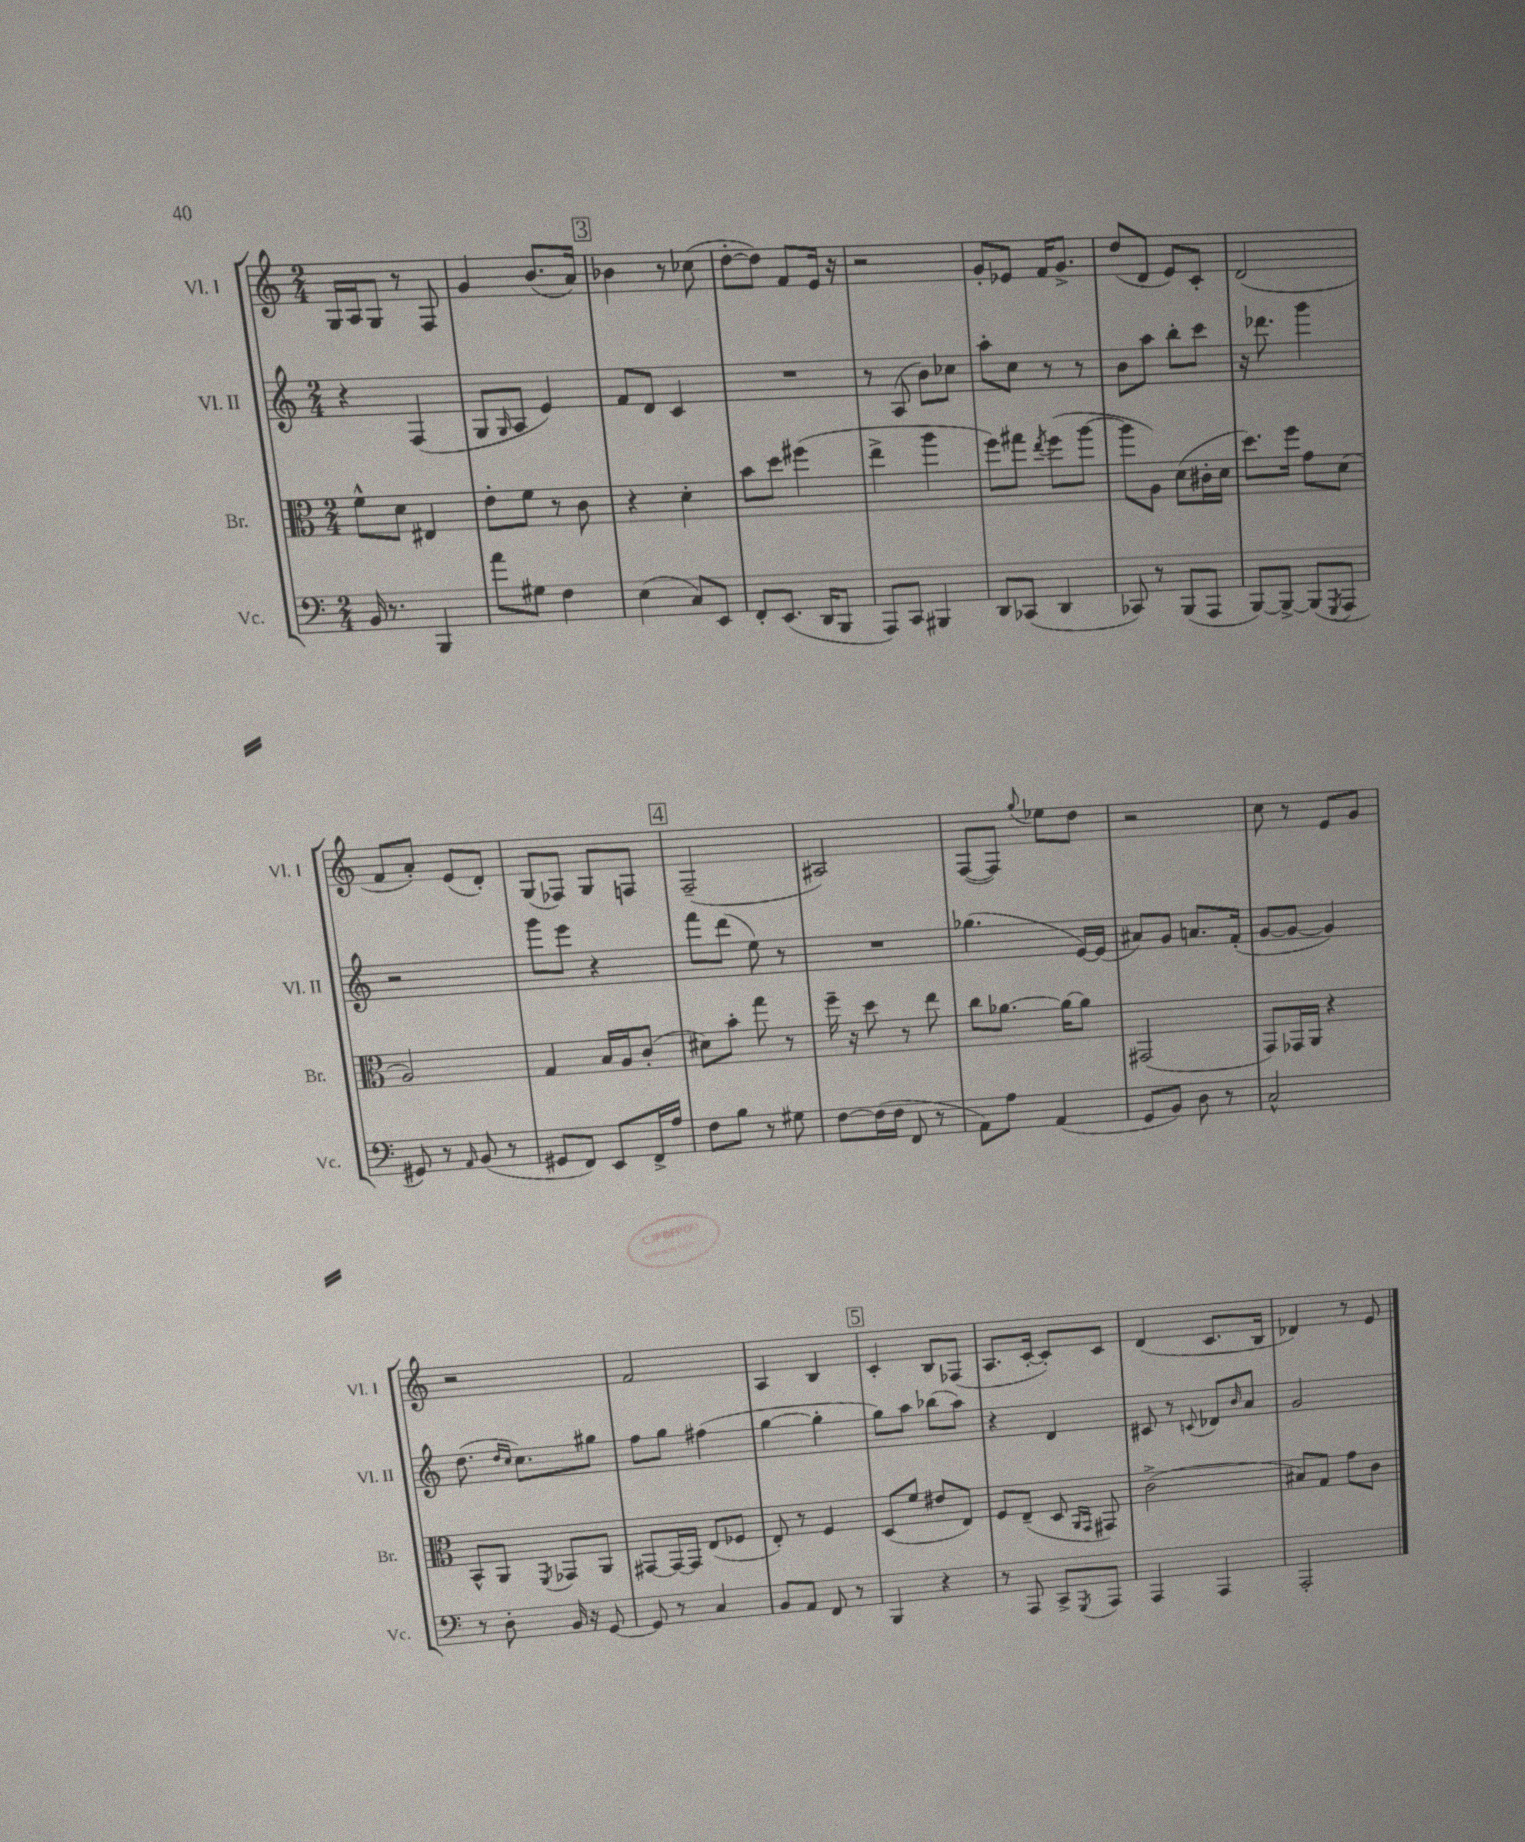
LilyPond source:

<<
\new StaffGroup <<
\new Staff = "s0" \with { instrumentName = "Vl. I" shortInstrumentName = "Vl. I" } {
    \clef treble \key c \major \numericTimeSignature \time 2/4
    g16 a16 g8 r8 f8 |
    g'4 b'8.( a'16) |
    \mark \markup { \box "3" } bes'4 r8 ces''8( |
    d''8~-. d''8) f'8 e'16 r16 |
    r2 |
    g'8-. ees'8 f'16 g'8.-> |
    d''8( d'8 e'8) c'8-. |
    d'2( |
    f'8 a'8-.) e'8( d'8-.) |
    g8( fes8) g8 f8 |
    \mark \markup { \box "4" } f2--( |
    ais2) |
    f8~( f8) \appoggiatura { g''8 } ees''8 d''8 |
    r2 |
    c''8 r8 e'8 g'8 |
    r2 |
    f'2 |
    a4 b4 |
    \mark \markup { \box "5" } c'4-. b8 fes8( |
    a8. c'16~-. c'8-.) c'8 |
    d'4( c'8. b16 |
    des'4) r8 e'8 \bar "|." |
}
\new Staff = "s1" \with { instrumentName = "Vl. II" shortInstrumentName = "Vl. II" } {
    \clef treble \key c \major \numericTimeSignature \time 2/4
    r4 f4( |
    g8 \grace { g16 } a8 e'4) |
    \mark \markup { \box "3" } f'8 d'8 c'4 |
    R2 |
    r8 a8( b'8) ces''8 |
    a''8-. c''8 r8 r8 |
    b'8 a''8 b''8-. c'''8 |
    r16 des'''8. g'''4 |
    r2 |
    g'''8 e'''8 r4 |
    \mark \markup { \box "4" } f'''8 d'''8( e''8) r8 |
    R2 |
    ges''4.( e'16~) e'16( |
    ais'8) g'8 a'8. f'16-.( |
    g'8~ g'8~ g'4) |
    d''8.( \grace { d''16 c''16 } c''8.) gis''8 |
    f''8 g''8 fis''4( |
    g''4~ g''4-. |
    \mark \markup { \box "5" } g''8) a''8 bes''8( a''8) |
    r4 d'4 |
    cis'8 r8 \appoggiatura { c'8 } des'8 \grace { b'16 } a'8 |
    g'2 \bar "|." |
}
\new Staff = "s2" \with { instrumentName = "Br." shortInstrumentName = "Br." } {
    \clef alto \key c \major \numericTimeSignature \time 2/4
    f'8-^ d'8 eis4 |
    e'8-. f'8 r8 c'8 |
    \mark \markup { \box "3" } r4 d'4-. |
    b'8 d''8 fis''4( |
    e''4-> a''4 |
    f''8) gis''8 \acciaccatura { e''8 } f''8( a''8~ |
    a''8 a8) d'8( cis'16-. d'16 |
    d''8.) f''16 g'8 d'8( |
    a2) |
    g4 b16 a16 c'8-.( |
    \mark \markup { \box "4" } dis'8) b'8-. g''8 r8 |
    f''16-- r16 d''8 r8 e''8 |
    c''8 aes'8.~ aes'16~ aes'8 |
    gis,2( |
    g,8) ges,16 a,16 r4 |
    b,8-^ a,8 \acciaccatura { f,8 } ges,8 a,8 |
    gis,8~ gis,16~ gis,16 e8( fes8 |
    e8-.) r8 f4 |
    \mark \markup { \box "5" } d8( f'8 eis'8 e8) |
    f8 e8--( d8 \grace { a,16 g,16 } gis,8) |
    c'2->( |
    bis8) g8 g'8 c'8 \bar "|." |
}
\new Staff = "s3" \with { instrumentName = "Vc." shortInstrumentName = "Vc." } {
    \clef bass \key c \major \numericTimeSignature \time 2/4
    b,16 r8. b,,4 |
    a'8 gis8 f4 |
    \mark \markup { \box "3" } e4( c8) e,8 |
    f,8-. e,8.( d,16 b,,8 |
    a,,8) c,8 bis,,4 |
    d,8 ces,8( d,4 |
    ces,8) r8 b,,8( a,,8 |
    b,,8~) b,,8~-> b,,8( \acciaccatura { g,,8 } a,,8 |
    gis,8) r8 \grace { a,16 } b,8( r8 |
    gis,8 f,8) e,8 f,16-> a16 |
    \mark \markup { \box "4" } f8 b8 r8 gis8 |
    f8~ f16( f16 f,8 r8 |
    a,8) a8 a,4( |
    g,8 b,8) d8 r8 |
    c2-^ |
    r8 d8-. b,16 r16 g,8~ |
    g,8 r8 c4 |
    b,8 a,8 f,8 r8 |
    \mark \markup { \box "5" } b,,4 r4 |
    r8 a,,8 c,8-> \acciaccatura { g,,8 } a,,8 |
    a,,4 a,,4 |
    a,,2-. \bar "|." |
}
>>
>>
\layout { \context { \Score \remove "Bar_number_engraver" } }
